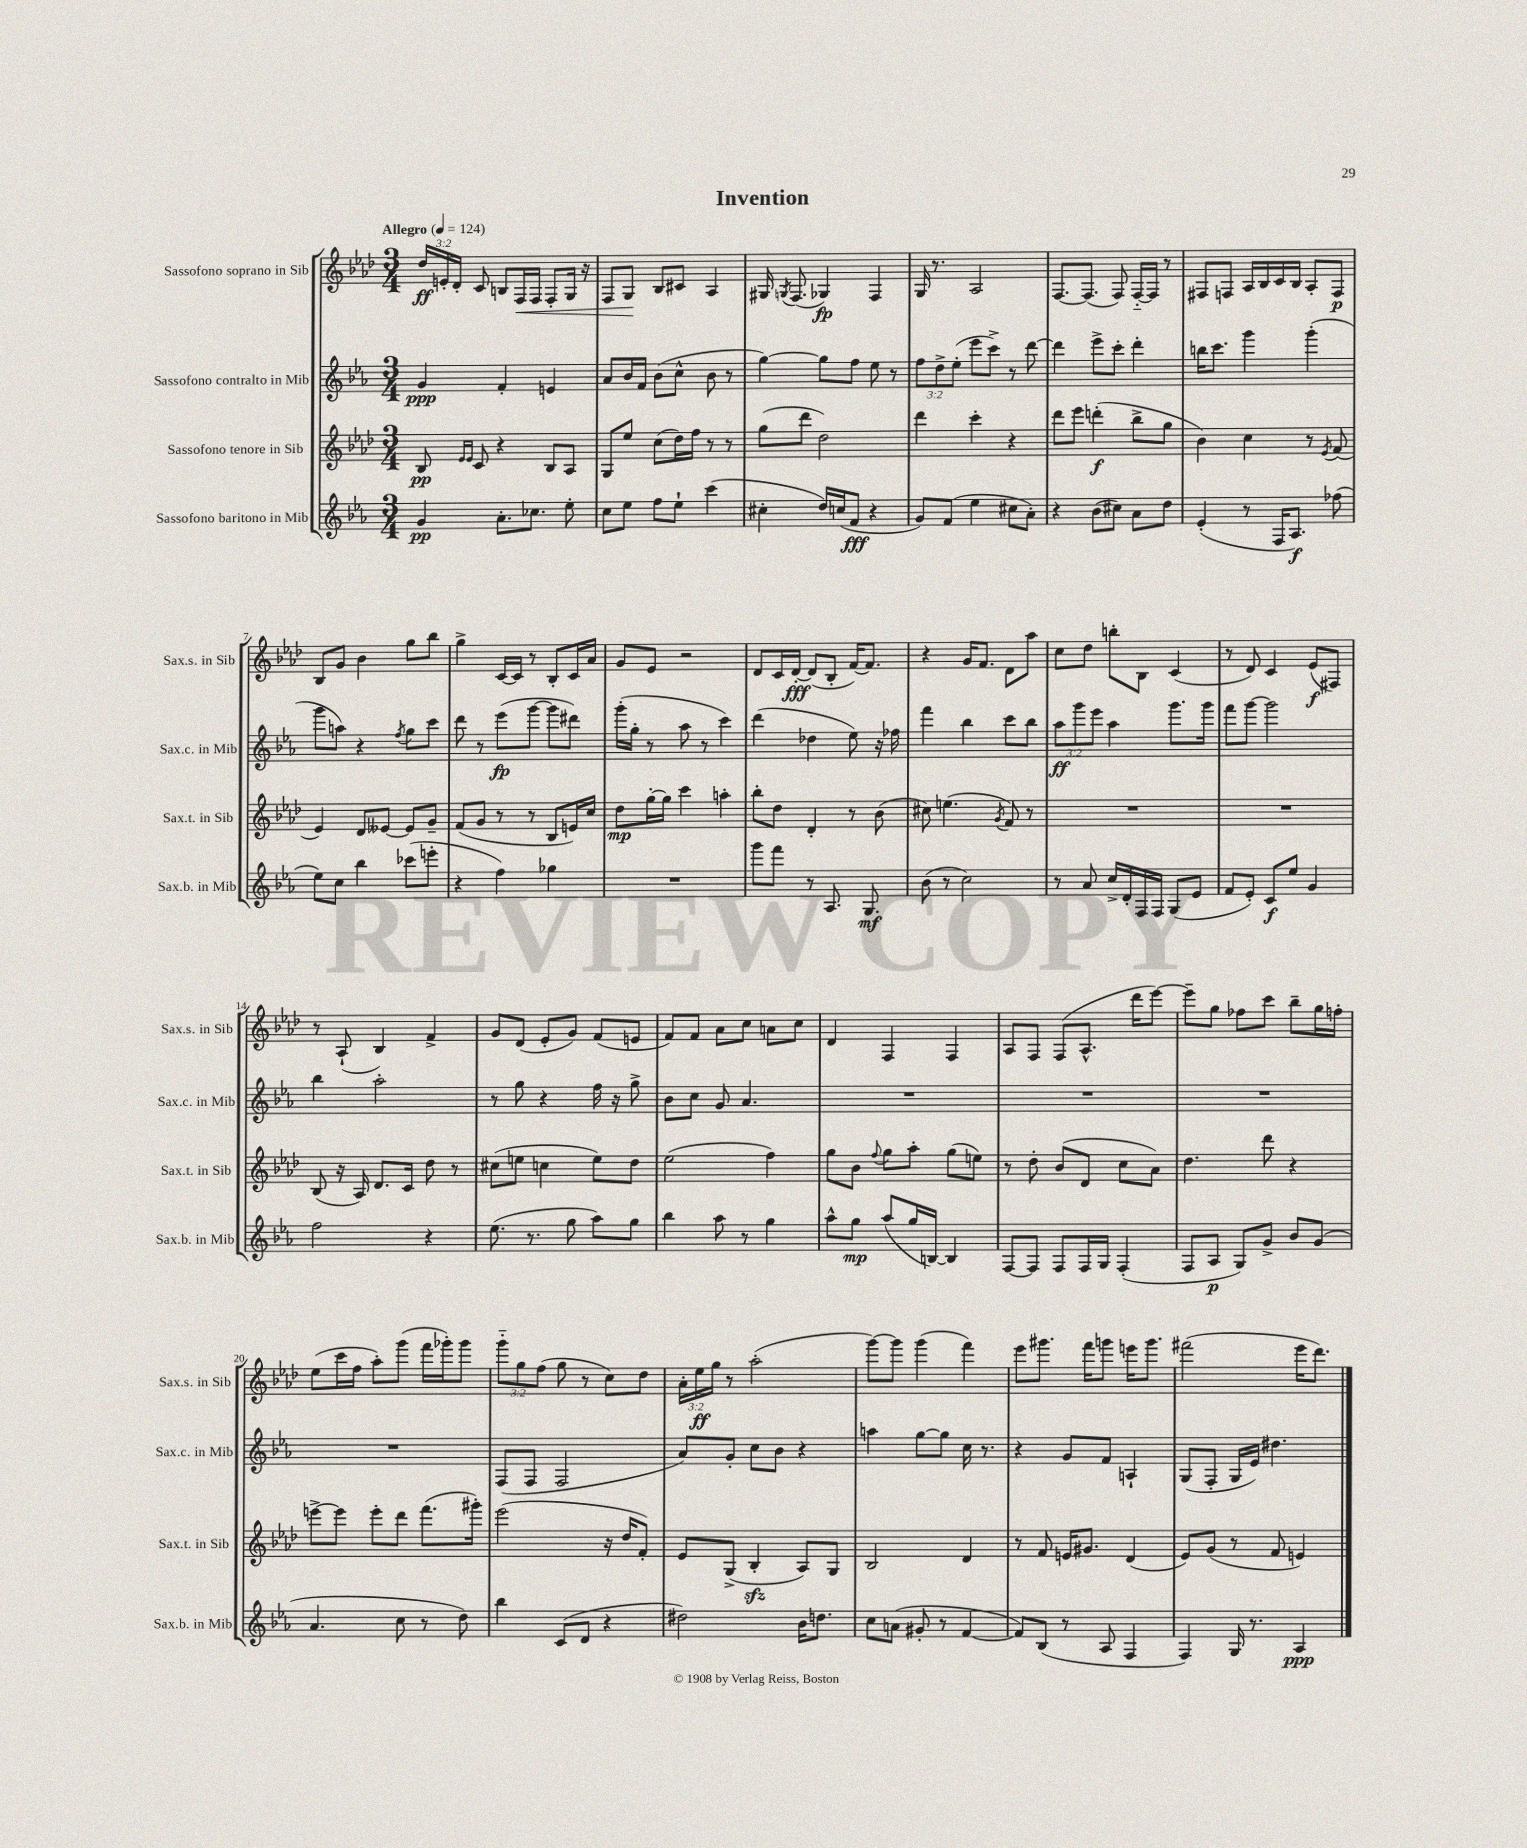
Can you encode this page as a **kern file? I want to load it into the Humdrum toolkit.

**kern	**dynam	**kern	**dynam	**kern	**dynam	**kern	**dynam
*part4	*part4	*part3	*part3	*part2	*part2	*part1	*part1
*staff4	*staff4	*staff3	*staff3	*staff2	*staff2	*staff1	*staff1
*I"Sassofono baritono in Mib	*	*I"Sassofono tenore in Sib	*	*I"Sassofono contralto in Mib	*	*I"Sassofono soprano in Sib	*
*I'Sax.b. in Mib	*	*I'Sax.t. in Sib	*	*I'Sax.c. in Mib	*	*I'Sax.s. in Sib	*
*clefG2	*	*clefG2	*	*clefG2	*	*clefG2	*
*k[b-e-a-]	*	*k[b-e-a-d-]	*	*k[b-e-a-]	*	*k[b-e-a-d-]	*
*M3/4	*	*M3/4	*	*M3/4	*	*M3/4	*
*MM124	*	*MM124	*	*MM124	*	*MM124	*
=1	=1	=1	=1	=1	=1	=1	=1
!	!	!	!	!	!	!LO:TX:a:B:t=Allegro	!
4g/	pp	8B-/	pp	4g/	ppp	24dd-/LL	ff
.	.	.	.	.	.	24en'/	.
.	.	.	.	.	.	24d-'/JJ	.
.	.	16qqe-/LL	.	.	.	.	.
.	.	16qqe-/JJ	.	.	.	.	.
.	.	8c/	.	.	.	8c/	.
8.a-'\L	.	4r	.	4f'/	.	8Bn/L	.
!	!	!	!	!	!	!	!LO:HP:b
.	.	.	.	.	.	16F/L	<
8.cc-X\J	.	.	.	.	.	16F/JJ	.
.	.	8B-/L	.	4en/	.	8F'/L	.
8ee-'\	.	8A-/J	.	.	.	16G/Jk	.
.	.	.	.	.	.	16r	.
=2	=2	=2	=2	=2	=2	=2	=2
8cc\L	.	8G/L	.	8a-/L	.	8F/L	.
8ee-\J	.	8ee-/J	.	16b-/L	.	8G/J	.
.	.	.	.	16f/JJ	.	.	.
8ff\L	.	(8cc\L	.	(8b-\L	.	8B-/L	[
8ee-`\J	.	16dd-\L)	.	8cc^^\J	.	8c#X/J	.
.	.	16ff\JJ	.	.	.	.	.
(4ccc\	.	8r	.	8b-\	.	4A-/	.
.	.	8r	.	8r	.	.	.
=3	=3	=3	=3	=3	=3	=3	=3
4cc#X'\	.	(8gg\L	.	[4gg\)	.	16G#X/	.
.	.	.	.	.	.	8qGn/	.
.	.	.	.	.	.	(8.F/	.
.	.	8ddd-\J	.	.	.	.	.
16dd/LL)	.	2dd-\)	.	8gg\L]	.	4G-X/)	fp
(16ccn/J	.	.	.	.	.	.	.
8f/J	fff	.	.	8ff\J	.	.	.
4r	.	.	.	8ee-\	.	4F/	.
.	.	.	.	8r	.	.	.
=4	=4	=4	=4	=4	=4	=4	=4
8g/L)	.	4ddd-\	.	12ff\L	.	16G/	.
.	.	.	.	.	.	8.r	.
.	.	.	.	12dd^\	.	.	.
(8f/J	.	.	.	.	.	.	.
.	.	.	.	(12ee-'\J	.	.	.
4ee-\	.	4ccc'\	.	8eee-\L	.	2A-/	.
.	.	.	.	8ccc^\J)	.	.	.
8cc#X\L	.	4r	.	8r	.	.	.
8a-'\J)	.	.	.	[8ddd\	.	.	.
=5	=5	=5	=5	=5	=5	=5	=5
4r	.	8ddd-\L	.	4ddd\]	.	[8.F/L	.
.	.	8eee-\J	.	.	.	.	.
.	.	.	.	.	.	(8.F/J]	.
(8b-\L	.	(4dddn'\	f	8eee-^\L	.	.	.
8cc#X\J)	.	.	.	8ccc'\J	.	8F/)	.
8a-\L	.	8bb-^\L	.	4ddd'\	.	[16F/LL	.
.	.	.	.	.	.	16F/JJ]	.
8dd\J	.	8gg\J	.	.	.	8r	.
=6	=6	=6	=6	=6	=6	=6	=6
(4e-'/	.	4b-\)	.	16bbn\KL	.	8F#X/L	.
.	.	.	.	8.ccc\J	.	.	.
.	.	.	.	.	.	8Fn/J	.
8r	.	4cc\	.	4ggg\	.	16A-/LL	.
.	.	.	.	.	.	16B-/	.
16F/KL	.	.	.	.	.	16c/	.
8.A-/J)	f	.	.	.	.	16B-/JJ	.
.	.	8r	.	(4ggg'\	.	8A-'/L	.
.	.	8qe-/	.	.	.	.	.
(8ff-X\	.	(8f/	.	.	.	8F/J	p
!!LO:LB:g=z
=7	=7	=7	=7	=7	=7	=7	=7
8ee-\L)	.	4e-/)	.	8ggg\L	.	8B-/L	.
8cc\J	.	.	.	8aan\J)	.	8g/J	.
4bb-\	.	8d-/L	.	4r	.	4b-\	.
.	.	[8e--X/J	.	.	.	.	.
.	.	.	.	8qff/	.	.	.
(8ccc-X\L	.	8e--/L]	.	8gg\L	.	8gg\L	.
8eeen'\J	.	8g~/J	.	8ccc\J	.	8bb-\J	.
=8	=8	=8	=8	=8	=8	=8	=8
4r	.	(8f/L	.	8ddd\	.	4gg^\	.
.	.	8g/J	.	8r	.	.	.
4ff\)	.	8r	.	(8eee-\L	fp	[16c/LL	.
.	.	.	.	.	.	16c/JJ]	.
.	.	8r	.	[8ggg\J	.	8r	.
4gg-X\	.	8B-/L	.	8ggg\L]	.	8B-'/L	.
.	.	16en/L)	.	8ddd#X\J)	.	16c/L	.
.	.	16cc/JJ	.	.	.	16a-/JJ	.
=9	=9	=9	=9	=9	=9	=9	=9
2.r	.	8dd-\L	mp	(16ggg'\LL	.	8g/L	.
.	.	.	.	16gg'\JJ	.	.	.
.	.	[16gg'\L	.	8r	.	8e-/J	.
.	.	16gg\JJ]	.	.	.	.	.
.	.	4ccc\	.	8aa-\	.	2r	.
.	.	.	.	8r	.	.	.
.	.	4aan'\	.	4ccc\)	.	.	.
=10	=10	=10	=10	=10	=10	=10	=10
8ggg\L	.	8bb-'\L	.	(4ddd\	.	8d-/L	.
8fff\J	.	8dd-\J	.	.	.	16c/L	.
.	.	.	.	.	.	[16d-'/JJ	fff
8r	.	4d-'/	.	4dd-X\	.	(8d-/L]	.
8.A-/	.	.	.	.	.	8B-'/J	.
.	.	8r	.	8ee-\)	.	[16f/KL)	.
8.G/	mf	.	.	.	.	8.f/J]	.
.	.	(8b-\	.	16r	.	.	.
.	.	.	.	16ff-X\	.	.	.
=11	=11	=11	=11	=11	=11	=11	=11
(8b-\	.	8cc#X\)	.	4fff\	.	4r	.
8r	.	(4.een\	.	.	.	.	.
2cc\)	.	.	.	4bb-\	.	16g/KL	.
.	.	.	.	.	.	8.f/J	.
.	.	8qg/	.	.	.	.	.
.	.	8f/)	.	8ccc\L	.	8d-\L	.
.	.	8r	.	8bb-\J	.	8aa-\J	.
=12	=12	=12	=12	=12	=12	=12	=12
8r	.	2.r	.	12aa-\L	ff	8cc\L	.
.	.	.	.	12ggg\	.	.	.
8a-/	.	.	.	.	.	8dd-\J	.
.	.	.	.	12eee-\J	.	.	.
16cc^/LL	.	.	.	4aa-\	.	8bbn'\L	.
16d'/	.	.	.	.	.	.	.
16F/	.	.	.	.	.	8B-\J	.
16F/JJ	.	.	.	.	.	.	.
(8G/L	.	.	.	8.ggg\L	.	(4c/	.
8e-/J	.	.	.	.	.	.	.
.	.	.	.	16ggg\Jk	.	.	.
=13	=13	=13	=13	=13	=13	=13	=13
8f/L	.	2.r	.	8fff\L	.	8r	.
8e-'/J)	.	.	.	[8ggg\J	.	8d-/)	.
8c/L	f	.	.	2ggg\]	.	4c/	.
8ee-/J	.	.	.	.	.	.	.
4g/	.	.	.	.	.	(8e-/L	f
.	.	.	.	.	.	8F#X/J)	.
!!LO:LB:g=z
=14	=14	=14	=14	=14	=14	=14	=14
2ff\	.	(8B-/	.	4bb-\	.	8r	.
.	.	16r	.	.	.	(8A-`/	.
.	.	16A-/)	.	.	.	.	.
.	.	8.d-/L	.	2aa-'\	.	4B-/)	.
.	.	16c/Jk	.	.	.	.	.
4r	.	8dd-\	.	.	.	4f^/	.
.	.	8r	.	.	.	.	.
=15	=15	=15	=15	=15	=15	=15	=15
(8.ee-\	.	(8cc#X\L	.	8r	.	8g/L	.
.	.	8een\J	.	8gg\	.	(8d-/J	.
8.r	.	.	.	.	.	.	.
.	.	4ccn\	.	4r	.	8e-'/L	.
8gg\	.	.	.	.	.	8g/J)	.
8aa-\L)	.	8ee\L)	.	16ff\	.	(8f/L	.
.	.	.	.	16r	.	.	.
8gg\J	.	8dd-\J	.	8gg^\	.	8en/J	.
=16	=16	=16	=16	=16	=16	=16	=16
4bb-\	.	(2ee-\	.	8b-\L	.	8f/L)	.
.	.	.	.	8cc\J	.	8f/J	.
8aa-\	.	.	.	8g/	.	8a-\L	.
8r	.	.	.	4.a-/	.	8cc\J	.
4gg\	.	4ff\)	.	.	.	8an\L	.
.	.	.	.	.	.	8cc\J	.
=17	=17	=17	=17	=17	=17	=17	=17
8aa-^^\L	.	8gg\L	.	2.r	.	4d-/	.
8gg\J	mp	8b-\J	.	.	.	.	.
.	.	8qqff/	.	.	.	.	.
(8aa-/L	.	8gg\L	.	.	.	4F/	.
16gg/L	.	8aa-'\J	.	.	.	.	.
[16Bn/JJ)	.	.	.	.	.	.	.
4B/]	.	(8gg\L	.	.	.	4F/	.
.	.	8een\J)	.	.	.	.	.
=18	=18	=18	=18	=18	=18	=18	=18
[8F/L	.	8r	.	2.r	.	8A-/L	.
8F/J]	.	8dd-'\	.	.	.	8F/J	.
8F/L	.	(8b-/L	.	.	.	(8F/L	.
16F/L	.	8d-/J	.	.	.	8.A-^^/J	.
16G/JJ	.	.	.	.	.	.	.
(4F'/	.	8cc\L	.	.	.	.	.
.	.	.	.	.	.	16ddd-\KL	.
.	.	8a-\J)	.	.	.	[8eee-\J)	.
=19	=19	=19	=19	=19	=19	=19	=19
8F/L	.	4.dd-\	.	2.r	.	8eee-~\L]	.
8A-/J	p	.	.	.	.	8gg\J	.
8G/L)	.	.	.	.	.	8ff-X\L	.
8g^/J	.	8ddd-\	.	.	.	8ccc\J	.
8b-/L	.	4r	.	.	.	8bb-~\L	.
(8g/J	.	.	.	.	.	16gg\L	.
.	.	.	.	.	.	16ffn'\JJ	.
!!LO:LB:g=z
=20	=20	=20	=20	=20	=20	=20	=20
4.a-/	.	[8eeen^\L	.	2.r	.	(8ee-\L	.
.	.	8eee\J]	.	.	.	16ccc\L	.
.	.	.	.	.	.	16ff\JJ	.
.	.	8eee'\L	.	.	.	8aa-'\L)	.
8cc\	.	8ddd-\J	.	.	.	(8ggg\J	.
8r	.	(8.fff\L	.	.	.	16fff\LL	.
.	.	.	.	.	.	16ggg-X'\J)	.
8dd\)	.	.	.	.	.	8ggg-\J	.
.	.	16ggg#X'\Jk)	.	.	.	.	.
=21	=21	=21	=21	=21	=21	=21	=21
4bb-\	.	(2eee-\	.	(8F/L	.	12ggg\L	.
.	.	.	.	.	.	12gg\	.
.	.	.	.	8F/J	.	.	.
.	.	.	.	.	.	(12ff\J	.
(8c/L	.	.	.	2F/	.	8gg\	.
8d/J	.	.	.	.	.	8r	.
4r	.	16r	.	.	.	8cc\L)	.
.	.	16dd-/KL	.	.	.	.	.
.	.	8f'/J)	.	.	.	8dd-\J	.
=22	=22	=22	=22	=22	=22	=22	=22
2dd#X\)	.	8e-/L	.	8a-/L)	.	24a-'\LL	.
.	.	.	.	.	.	24ee-\	ff
.	.	.	.	.	.	24gg\JJ	.
.	.	(8G^/J	.	8g'/J	.	8r	.
.	.	4B-zz'/	.	8cc\L	.	(2aa-'\	.
.	.	.	.	8b-\J	.	.	.
16b-\KL	.	8A-/L)	.	4r	.	.	.
8.ddn\J	.	.	.	.	.	.	.
.	.	8G/J	.	.	.	.	.
=23	=23	=23	=23	=23	=23	=23	=23
8cc\L	.	2B-/	.	4aan\	.	[8ggg\L)	.
(8an\J	.	.	.	.	.	8ggg\J]	.
8g#X'/	.	.	.	[8gg\L	.	(4ggg\	.
8r	.	.	.	8gg\J]	.	.	.
[4f/	.	4d-/	.	16cc\	.	4fff\)	.
.	.	.	.	8.r	.	.	.
=24	=24	=24	=24	=24	=24	=24	=24
8f/L])	.	8r	.	4r	.	8eee-\L	.
(8B-/J	.	8f/	.	.	.	8.ggg#X\J	.
8r	.	16en/KL	.	8g/L	.	.	.
.	.	8.g#X/J	.	.	.	16fff\KL	.
8A-/	.	.	.	8f/J	.	8gggn\J	.
4F/	.	(4d-/	.	4An`/	.	16eeen\KL	.
.	.	.	.	.	.	8.ggg\J	.
=25	=25	=25	=25	=25	=25	=25	=25
4F/)	.	8e-/L)	.	(8G/L	.	(2fff#X\	.
.	.	(8g/J	.	8F'/J	.	.	.
16G/	.	8r	.	16G/LL	.	.	.
8.r	.	.	.	16e-/JJ)	.	.	.
.	.	8f/	.	4.dd#X\	.	.	.
4A-/	ppp	4en/)	.	.	.	16eee-\KL	.
.	.	.	.	.	.	8.ddd-\J)	.
==	==	==	==	==	==	==	==
*-	*-	*-	*-	*-	*-	*-	*-
